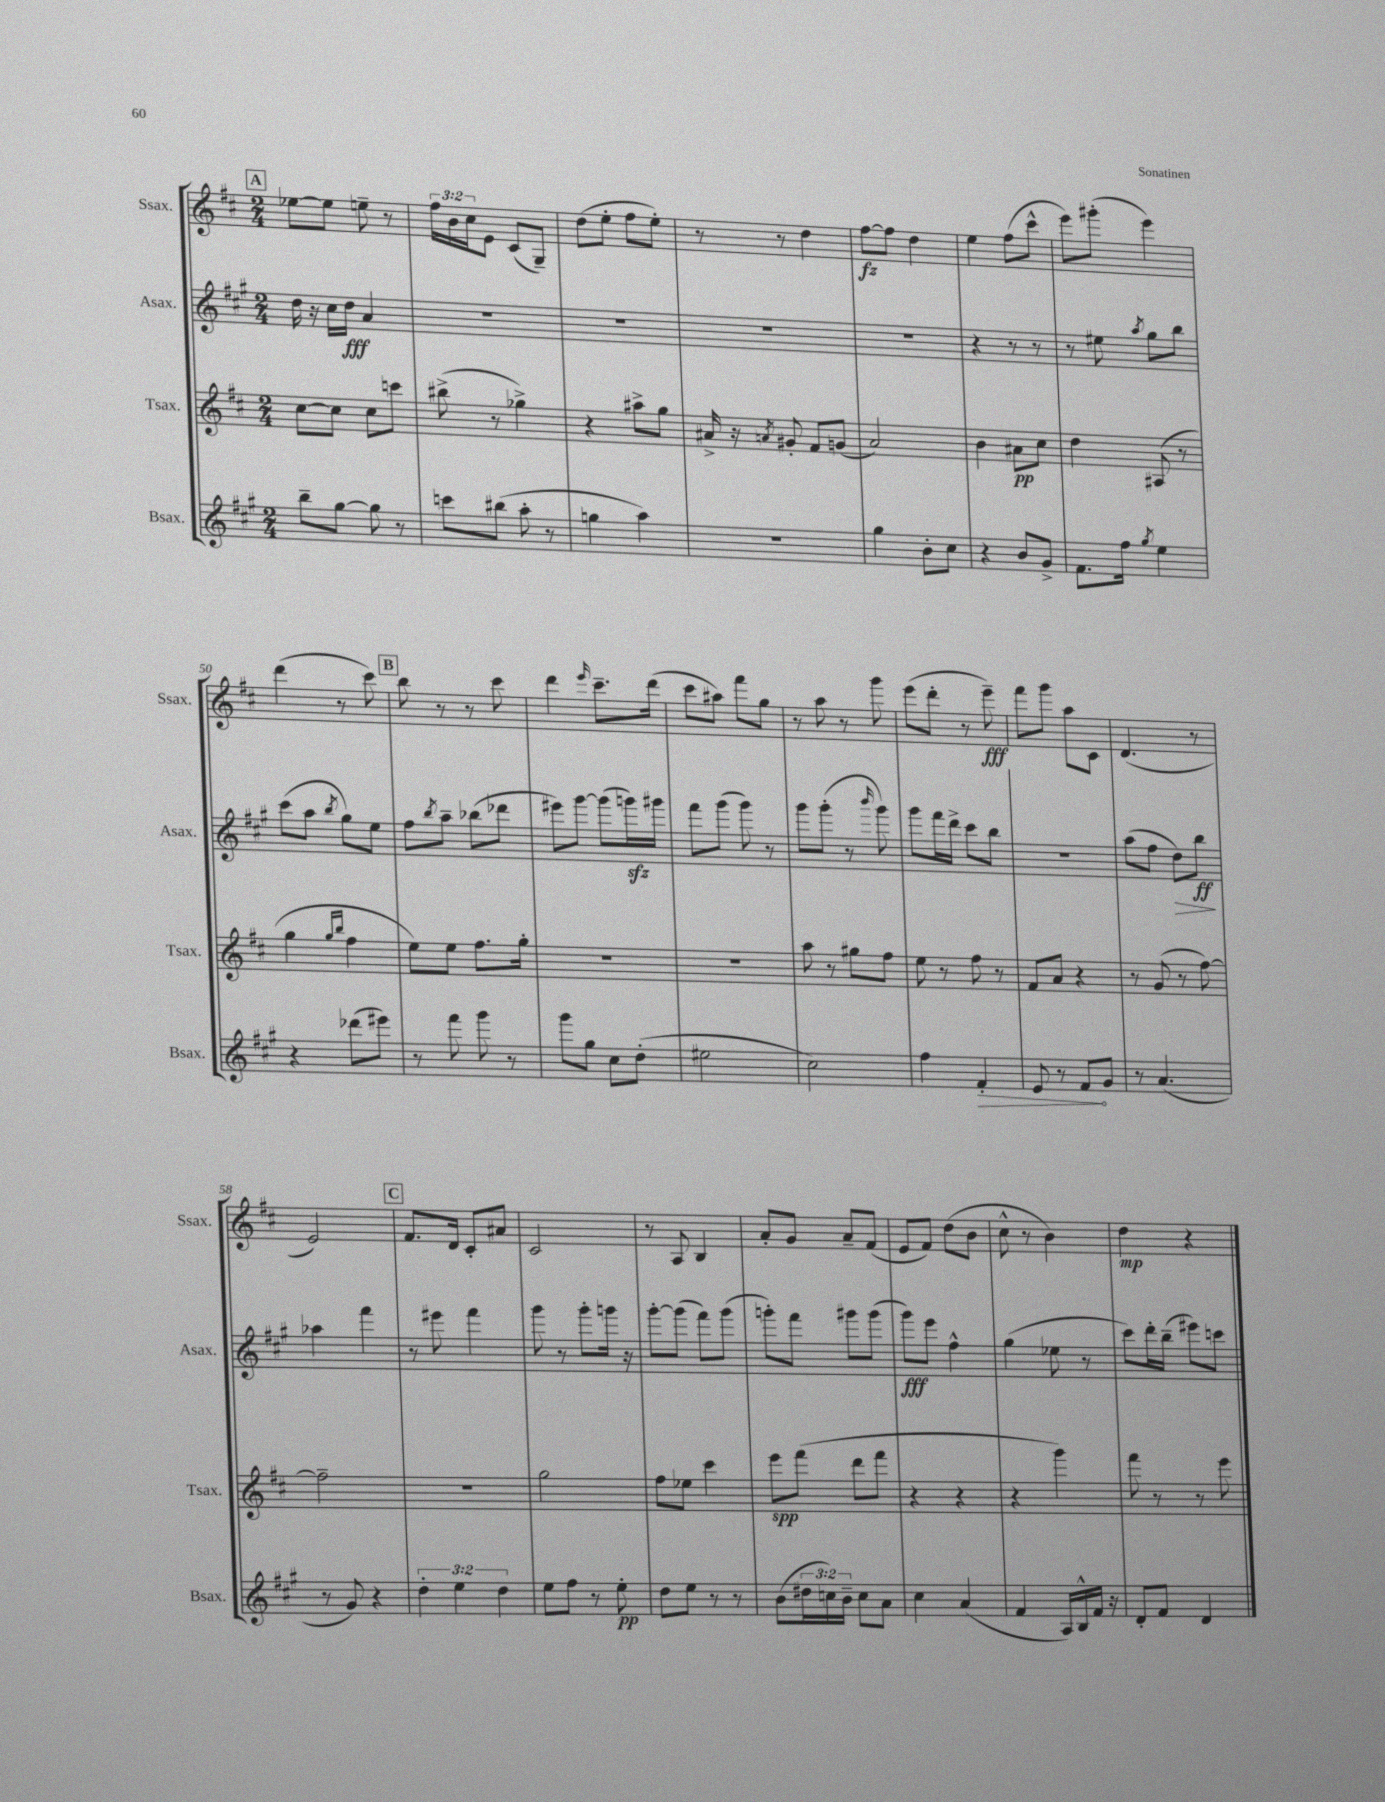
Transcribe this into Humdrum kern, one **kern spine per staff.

**kern	**dynam	**kern	**dynam	**kern	**dynam	**kern	**dynam
*part4	*part4	*part3	*part3	*part2	*part2	*part1	*part1
*staff4	*staff4	*staff3	*staff3	*staff2	*staff2	*staff1	*staff1
*I"Bsax.	*	*I"Tsax.	*	*I"Asax.	*	*I"Ssax.	*
*I'Bsax.	*	*I'Tsax.	*	*I'Asax.	*	*I'Ssax.	*
*clefG2	*	*clefG2	*	*clefG2	*	*clefG2	*
*k[f#c#g#]	*	*k[f#c#]	*	*k[f#c#g#]	*	*k[f#c#]	*
*M2/4	*	*M2/4	*	*M2/4	*	*M2/4	*
!!LO:REH:place=s1:t=A
=43	=43	=43	=43	=43	=43	=43	=43
8bb~\L	.	[8cc#\L	.	16dd\	.	[8ee-X\L	.
.	.	.	.	16r	.	.	.
[8gg#\J	.	8cc#\J]	.	16cc#\LL	.	8ee-\J]	.
.	.	.	.	16dd\JJ	fff	.	.
8gg#\]	.	8cc#\L	.	4a/	.	8een~\	.
8r	.	8cccn\J	.	.	.	8r	.
=44	=44	=44	=44	=44	=44	=44	=44
8cccn\L	.	(8bb#X^\	.	2r	.	24ff#\LL	.
.	.	.	.	.	.	24b\	.
.	.	.	.	.	.	24cc#\J	.
(8bb#X\J	.	8r	.	.	.	8e\J	.
8aa'\	.	4gg-X^\)	.	.	.	(8c#/L	.
8r	.	.	.	.	.	8G~/J)	.
=45	=45	=45	=45	=45	=45	=45	=45
4ggn\	.	4r	.	2r	.	(8dd\L	.
.	.	.	.	.	.	8ee'\J	.
4aa\)	.	8aa#X^\L	.	.	.	8ff#\L	.
.	.	8gg\J	.	.	.	8ee'\J)	.
=46	=46	=46	=46	=46	=46	=46	=46
2r	.	16a#X^/	.	2r	.	8r	.
.	.	16r	.	.	.	.	.
.	.	8qan/	.	.	.	.	.
.	.	8g#X'/	.	.	.	8r	.
.	.	8f#/L	.	.	.	4dd\	.
.	.	(8gn/J	.	.	.	.	.
=47	=47	=47	=47	=47	=47	=47	=47
4gg#\	.	2a/)	.	2r	.	[8ff#\L	fz
.	.	.	.	.	.	8ff#\J]	.
8b'\L	.	.	.	.	.	4dd\	.
8cc#\J	.	.	.	.	.	.	.
=48	=48	=48	=48	=48	=48	=48	=48
4r	.	4b\	.	4r	.	4ee\	.
8b/L	.	8a#X\L	pp	8r	.	(8ff#\L	.
8g#^/J	.	8cc#\J	.	8r	.	8ccc#^^\J	.
=49	=49	=49	=49	=49	=49	=49	=49
8.f#\L	.	4dd\	.	8r	.	8eee\L)	.
.	.	.	.	8ee#X\	.	(8ggg#X'\J	.
16ff#\Jk	.	.	.	.	.	.	.
8qgg#/	.	.	.	8qaa/	.	.	.
4ee\	.	(8A#X/	.	8gg#\L	.	4eee\)	.
.	.	8r	.	8bb\J	.	.	.
!!LO:LB:g=z
=50	=50	=50	=50	=50	=50	=50	=50
4r	.	4gg\	.	(8ccc#\L	.	(4ddd\	.
.	.	.	.	8aa\J	.	.	.
.	.	16qqgg/LL	.	.	.	.	.
.	.	16qqbb/JJ	.	8qbb/	.	.	.
(8ddd-X\L	.	4ff#\	.	8gg#\L)	.	8r	.
8eee#X\J)	.	.	.	8ee\J	.	8ccc#\)	.
!!LO:REH:place=s1:t=B
=51	=51	=51	=51	=51	=51	=51	=51
8r	.	8ee\L)	.	8ff#\L	.	8bb\	.
.	.	.	.	8qbb/	.	.	.
8fff#\	.	8ee\J	.	8aa~\J	.	8r	.
8ggg#\	.	8.ff#\L	.	(8bb-X\L	.	8r	.
8r	.	.	.	8ddd-X\J	.	8ccc#\	.
.	.	16gg'\Jk	.	.	.	.	.
=52	=52	=52	=52	=52	=52	=52	=52
8ggg#\L	.	2r	.	8eee#X\L)	.	4ddd\	.
8gg#\J	.	.	.	[8ggg#\J	.	.	.
.	.	.	.	.	.	16qqeee/	.
8cc#\L	.	.	.	(8ggg#\L]	.	8.ccc#~\L	.
(8dd'\J	.	.	.	16gggnzz\L)	.	.	.
.	.	.	.	16ggg#X\JJ	.	(16ddd\Jk	.
=53	=53	=53	=53	=53	=53	=53	=53
2ee#X\	.	2r	.	8fff#\L	.	8ccc#\L	.
.	.	.	.	(8ggg#\J	.	8aa#X\J)	.
.	.	.	.	8ggg#\)	.	8fff#\L	.
.	.	.	.	8r	.	8gg\J	.
=54	=54	=54	=54	=54	=54	=54	=54
2cc#\)	.	8aa\	.	8ggg#\L	.	8r	.
.	.	8r	.	(8ggg#'\J	.	8aa\	.
.	.	8gg#X\L	.	8r	.	8r	.
.	.	.	.	16qqbbb/	.	.	.
.	.	8ff#\J	.	8ggg#\)	.	8ggg\	.
=55	=55	=55	=55	=55	=55	=55	=55
4ff#\	.	8ee\	.	8ggg#\L	.	(8eee\L	.
.	.	8r	.	16fff#\L	.	8ddd'\J	.
.	.	.	.	16ddd^\JJ	.	.	.
!	!LO:HP:b	!	!	!	!	!	!
4f#'/	>	8ff#\	.	8ccc#\L	.	8r	.
.	.	8r	.	8bb\J	.	8eee~\)	fff
=56	=56	=56	=56	=56	=56	=56	=56
8e/	.	8f#/L	.	2r	.	8fff#\L	.
8r	.	8a/J	.	.	.	8ggg\J	.
8f#/L	.	4r	.	.	.	8aa\L	.
8g#/J	]	.	.	.	.	8c#\J	.
=57	=57	=57	=57	=57	=57	=57	=57
8r	.	8r	.	(8aa\L	.	(4.d/	.
(4.a/	.	(8g/	.	8ff#\J	.	.	.
!	!	!	!	!	!LO:HP:b	!	!
.	.	8r	.	8dd\L)	>	.	.
.	.	[8ff#\)	.	8bb\J	ff	8r	.
.	.	.	.	.	]	.	.
!!LO:LB:g=z
=58	=58	=58	=58	=58	=58	=58	=58
8r	.	2ff#~\]	.	4aa-X\	.	2e/)	.
8g#/)	.	.	.	.	.	.	.
4r	.	.	.	4fff#\	.	.	.
!!LO:REH:place=s1:t=C
=59	=59	=59	=59	=59	=59	=59	=59
6dd'\	.	2r	.	8r	.	8.f#/L	.
.	.	.	.	8eee#X\	.	.	.
6ee\	.	.	.	.	.	.	.
.	.	.	.	.	.	16d/Jk	.
.	.	.	.	4fff#\	.	8c#'/L	.
6dd\	.	.	.	.	.	.	.
.	.	.	.	.	.	8a#X/J	.
=60	=60	=60	=60	=60	=60	=60	=60
8ee\L	.	2gg\	.	8ggg#\	.	2c#/	.
8ff#\J	.	.	.	8r	.	.	.
8r	.	.	.	8ggg#'\L	.	.	.
8ee'\	pp	.	.	16gggn\Jk	.	.	.
.	.	.	.	16r	.	.	.
=61	=61	=61	=61	=61	=61	=61	=61
8dd\L	.	8ff#\L	.	[8ggg#'\L	.	8r	.
8ee\J	.	8ee-X\J	.	(8ggg#\J]	.	8A/	.
8r	.	4ccc#\	.	8fff#\L)	.	4B/	.
8r	.	.	.	(8ggg#\J	.	.	.
=62	=62	=62	=62	=62	=62	=62	=62
(8b\L	.	8eee\L	spp	8gggn'\L)	.	8a'/L	.
24dd#X\L	.	(8fff#\J	.	8fff#\J	.	8g/J	.
24ccn\)	.	.	.	.	.	.	.
24b~\JJ	.	.	.	.	.	.	.
8cc\L	.	8ddd\L	.	8ggg#X\L	.	8a~/L	.
8a\J	.	8fff#\J	.	(8ggg#\J	.	(8f#/J	.
=63	=63	=63	=63	=63	=63	=63	=63
4cc#\	.	4r	.	8ggg#\L)	fff	8e/L	.
.	.	.	.	8eee\J	.	8f#/J)	.
(4a/	.	4r	.	4ff#^^\	.	(8dd\L	.
.	.	.	.	.	.	8b\J	.
=64	=64	=64	=64	=64	=64	=64	=64
4f#/	.	4r	.	(4gg#\	.	8cc#^^\	.
.	.	.	.	.	.	8r	.
16A/LL)	.	4ggg\)	.	8ee-X\	.	4b\)	.
16B^^/	.	.	.	.	.	.	.
16f#/JJ	.	.	.	8r	.	.	.
16r	.	.	.	.	.	.	.
=65	=65	=65	=65	=65	=65	=65	=65
8d'/L	.	8fff#\	.	8ccc#\L)	.	4dd\	mp
8f#/J	.	8r	.	16ddd'\L	.	.	.
.	.	.	.	(16bb~\JJ	.	.	.
4d/	.	8r	.	8eee#X\L)	.	4r	.
.	.	8eee\	.	8cccn\J	.	.	.
==	==	==	==	==	==	==	==
*-	*-	*-	*-	*-	*-	*-	*-
